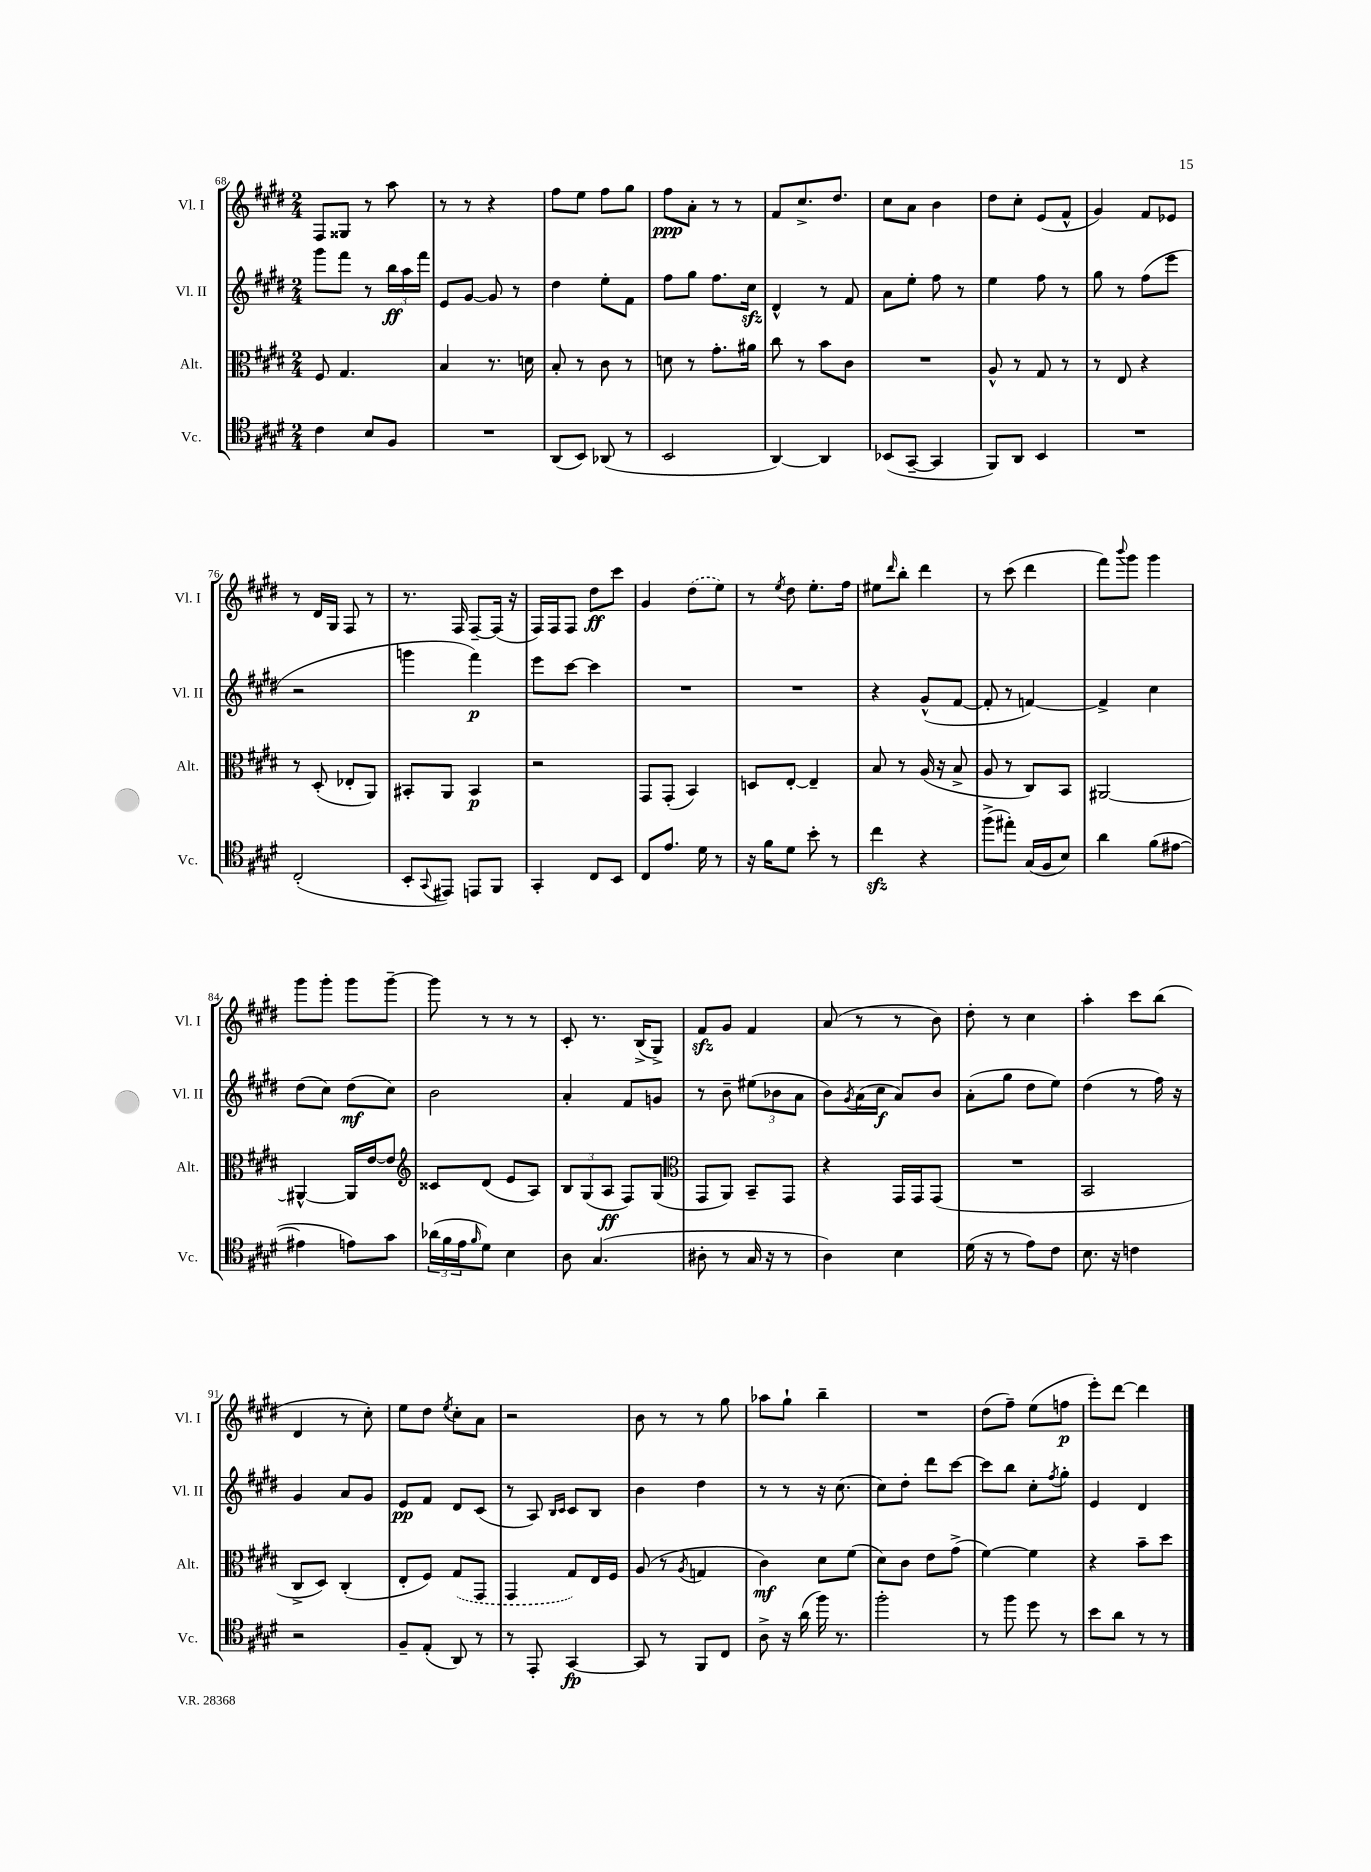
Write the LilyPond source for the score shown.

<<
\new StaffGroup <<
\new Staff = "s0" \with { instrumentName = "Vl. I" shortInstrumentName = "Vl. I" } {
    \clef treble \key e \major \numericTimeSignature \time 2/4
    fis8 gisis8 r8 a''8 |
    r8 r8 r4 |
    fis''8 e''8 fis''8 gis''8 |
    fis''8\ppp a'8-. r8 r8 |
    fis'8 cis''8.-> dis''8. |
    cis''8 a'8 b'4 |
    dis''8 cis''8-. e'8( fis'8-^ |
    gis'4) fis'8 ees'8 |
    r8 dis'16 gis16 fis8 r8 |
    r8. fis16 fis8~-- fis16( r16 |
    fis16) fis16 fis8 dis''8\ff cis'''8 |
    gis'4 \once \slurDashed dis''8( e''8) |
    r8 \acciaccatura { e''8 } dis''8 e''8.-. fis''16 |
    eis''8 \grace { dis'''16 } b''8-. dis'''4 |
    r8 cis'''8( dis'''4 |
    fis'''8) \appoggiatura { b'''8 } gis'''8 gis'''4 |
    gis'''8 gis'''8-. gis'''8 gis'''8~-- |
    gis'''8 r8 r8 r8 |
    cis'8-. r8. b16->( gis8->) |
    fis'8\sfz gis'8 fis'4 |
    a'8( r8 r8 b'8) |
    dis''8-. r8 cis''4 |
    a''4-. cis'''8 b''8( |
    dis'4 r8 cis''8-.) |
    e''8 dis''8 \acciaccatura { e''8 } cis''8-. a'8 |
    r2 |
    b'8 r8 r8 gis''8 |
    aes''8 gis''8-! b''4-- |
    R2 |
    dis''8( fis''8--) e''8( f''8\p |
    e'''8-.) dis'''8~ dis'''4 \bar "|." |
}
\new Staff = "s1" \with { instrumentName = "Vl. II" shortInstrumentName = "Vl. II" } {
    \clef treble \key e \major \numericTimeSignature \time 2/4
    gis'''8 fis'''8 r8 \tuplet 3/2 { b''16\ff a''16 fis'''16 } |
    e'8 gis'8~ gis'8 r8 |
    dis''4 e''8-. fis'8 |
    fis''8 gis''8 fis''8. cis''16\sfz |
    dis'4-^ r8 fis'8 |
    a'8 e''8-. fis''8 r8 |
    e''4 fis''8 r8 |
    gis''8 r8 fis''8( e'''8 |
    r2 |
    g'''4 fis'''4\p) |
    e'''8 cis'''8~ cis'''4 |
    R2 |
    R2 |
    r4 gis'8-^( fis'8~ |
    fis'8-. r8 f'4~) |
    f'4-> cis''4 |
    dis''8( cis''8) dis''8\mf( cis''8) |
    b'2 |
    a'4-. fis'8 g'8 |
    r8 b'8-- \tuplet 3/2 { eis''8( bes'8 a'8 } |
    b'8) \acciaccatura { gis'8 } a'16( cis''16\f a'8) b'8 |
    a'8-.( gis''8 dis''8 e''8) |
    dis''4( r8 fis''16) r16 |
    gis'4 a'8 gis'8 |
    e'8\pp fis'8 dis'8 cis'8( |
    r8 a8) \grace { b16 cis'16 } cis'8 b8 |
    b'4 dis''4 |
    r8 r8 r16 cis''8.( |
    cis''8) dis''8-. dis'''8 cis'''8~ |
    cis'''8 b''8 cis''8-. \acciaccatura { fis''8 } gis''8-. |
    e'4 dis'4 \bar "|." |
}
\new Staff = "s2" \with { instrumentName = "Alt." shortInstrumentName = "Alt." } {
    \clef alto \key e \major \numericTimeSignature \time 2/4
    fis8 gis4. |
    b4 r8. d'16 |
    b8-. r8 cis'8 r8 |
    d'8 r8 gis'8.-. ais'16 |
    cis''8 r8 b'8 cis'8 |
    R2 |
    a8-^ r8 gis8 r8 |
    r8 e8 r4 |
    r8 dis8-.( ees8-. a,8) |
    bis,8-. a,8 bis,4\p |
    r2 |
    gis,8 gis,8-.( b,4) |
    d8 e8~-. e4-- |
    b8 r8 a16( r16 b8-> |
    a8 r8 cis8) b,8 |
    ais,2~ |
    ais,4~-^ ais,16 e'16~ e'8 |
    \clef treble cisis'8 dis'8( e'8 a8) |
    \tuplet 3/2 { b8 gis8( a8\ff } fis8) gis8( |
    \clef alto gis,8 a,8) b,8-- gis,8 |
    r4 gis,16 gis,16 gis,8( |
    R2 |
    b,2 |
    cis8-> dis8) cis4-.( |
    e8-. fis8) \once \slurDashed gis8( gis,8 |
    gis,4 gis8) e16 fis16 |
    a8( r8 \acciaccatura { a8 } g4 |
    cis'4\mf) dis'8 fis'8( |
    dis'8) cis'8 e'8 gis'8->( |
    fis'4~) fis'4 |
    r4 b'8-- dis''8 \bar "|." |
}
\new Staff = "s3" \with { instrumentName = "Vc." shortInstrumentName = "Vc." } {
    \clef tenor \key e \major \numericTimeSignature \time 2/4
    cis'4 b8 fis8 |
    R2 |
    a,8( b,8) aes,8( r8 |
    b,2 |
    a,4~) a,4 |
    bes,8( gis,8~-- gis,4 |
    fis,8) a,8 b,4 |
    R2 |
    cis2-.( |
    b,8-. \appoggiatura { gis,8 } eis,8) e,8 fis,8 |
    gis,4-. cis8 b,8 |
    cis8 e'8. dis'16 r8 |
    r16 fis'16 dis'8 b'8-. r8 |
    cis''4\sfz r4 |
    fis''8->( eis''8-.) gis16( fis16 b8) |
    a'4 fis'8( eis'8~ |
    eis'4 e'8) gis'8 |
    \tuplet 3/2 { aes'16( fis'16 e'16 } \grace { fis'16 } dis'8) b4 |
    a8 gis4.( |
    ais8-. r8 gis16 r16 r8 |
    a4) b4 |
    dis'16( r16 r8 e'8) cis'8 |
    b8. r16 c'4 |
    r2 |
    fis8-- e8-.( a,8) r8 |
    r8 e,8-. gis,4~\fp |
    gis,8 r8 fis,8 cis8 |
    a8-> r16 a'16( fis''16) r8. |
    fis''2-. |
    r8 fis''8 dis''8 r8 |
    b'8 a'8 r8 r8 \bar "|." |
}
>>
>>
\layout { \context { \Score currentBarNumber = #68 } }
